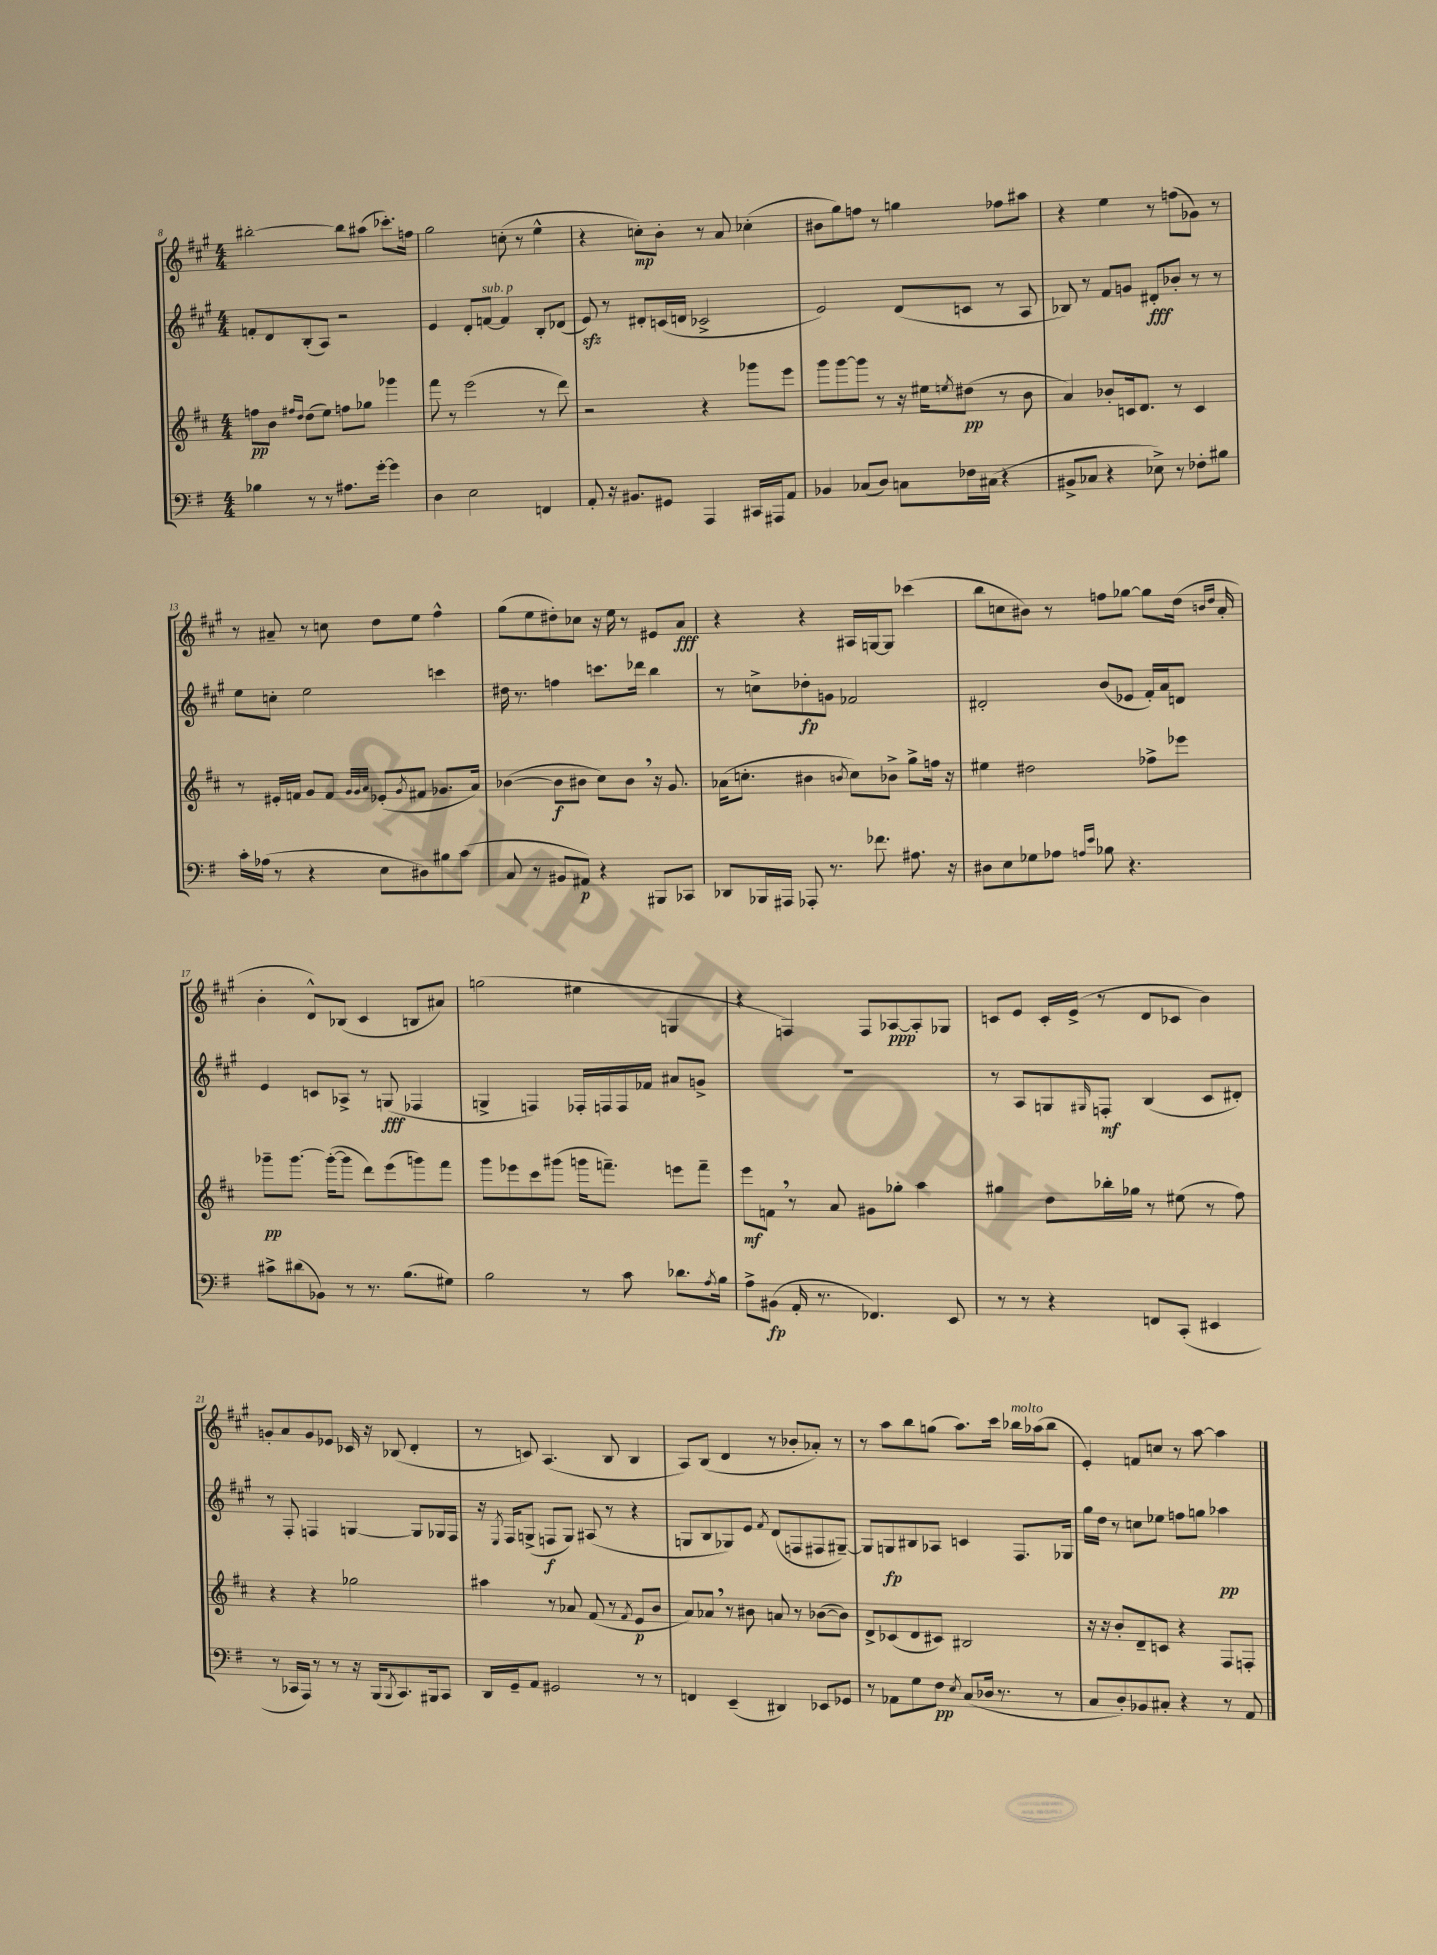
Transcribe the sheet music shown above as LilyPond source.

<<
\new StaffGroup <<
\new Staff = "s0" {
    \clef treble \key a \major \numericTimeSignature \time 4/4
    bis''2~-. bis''8 ais''8( ces'''8.-.) f''16 |
    gis''2 c''8-.( r8 e''4-^ |
    r4 c''8-.\mp) b'8-. r8 a'8 ces''4-.( |
    bis'8 gis''8) f''8 r8 g''4 fes''8 ais''8 |
    r4 e''4 r8 f''8( ges'8) r8 |
    r8 ais'8-- r8 c''8 d''8 e''8 fis''4-^ |
    gis''8( e''8 dis''8-.) ces''8 r16 e''16 r8 eis'8 a'8\fff |
    r4 r4 ais16 g16~ g8 ces'''4( |
    b''8 c''8 bis'8) r8 f''8 ges''8~ ges''8 d''16( \grace { b'16 d''16 } a'16-. |
    b'4-. d'8-^) bes8( cis'4 b8 ais'8) |
    g''2( eis''4 g4 |
    r4 f4) f8 aes8~\ppp aes8-. ges8 |
    c'8 e'8 c'16-. e'16->( r8 d'8 ces'8 b'4) |
    g'8-. a'8 g'8 ees'8 ces'16 r16 bes8( d'4-. |
    r8 c'8) a4.( b8 b4 |
    a8) b8( d'4 r8 bes'8-. aes'8-.) r8 |
    r8 a''8 b''8 g''8( a''8.) cis'''16 bes''16^\markup { \italic "molto" } aes''16( bes''8 |
    e'4-.) f'8 c''8 r8 a''8~ a''4 \bar "|." |
}
\new Staff = "s1" {
    \clef treble \key a \major \numericTimeSignature \time 4/4
    f'8-. d'8 b8-.( a8) r2 |
    e'4 d'8-. f'8~^\markup { \italic "sub. p" } f'4 b8-. des'8( |
    e'8\sfz) r8 dis'8-. c'16( d'16 ces'2-> |
    e'2) d'8( c'8 r8 a8 |
    bes8) r8 fis'8 g'8 dis'8-.\fff bes'8-. r8 r8 |
    e''8 c''8-. e''2 c'''4 |
    dis''16 r8. f''4 c'''8. des'''16 b''4 |
    r8 c''8-> des''8-.\fp g'8 fes'2 |
    dis'2-. b'8( ees'8 fis'16-.) a'16 d'8 |
    e'4 c'8 aes8-> r8 g8\fff( fes4 |
    g4-> f4) fes16-. f16 f16 fes'16 ais'8 g'8-> |
    R1 |
    r8 a8 g8 \grace { gis16 } f8-.\mf b4( cis'8 dis'8-.) |
    r8 fis8-. f4 g4~ g8 ges16 f16 |
    r16 \acciaccatura { e8 } fis16 g8->( f8\f g8) ais8( r8 r4 |
    g8 b8 ges8) e'8 \acciaccatura { fis'8 } d'8( f8 fis8 gis8~--) |
    gis8 g8\fp bis8 aes8 c'4 fis8. ges16 |
    gis''16 d''16 r8 c''8 ees''8 f''8 g''8 aes''4\pp \bar "|." |
}
\new Staff = "s2" {
    \clef treble \key d \major \numericTimeSignature \time 4/4
    f''8\pp b'8 \grace { fis''16 d''16 } d''8( e''8) f''8 ges''8 ges'''4 |
    fis'''8 r8 e'''2( r8 d'''8) |
    r2 r4 ges'''8 e'''8 |
    g'''8 g'''8~ g'''8 r8 r16 eis''16 \acciaccatura { e''8 } dis''8\pp( r8 b'8 |
    a'4) bes'8-. c'16 d'8. r8 c'4 |
    r8 eis'16-. f'16 g'8 f'8 \grace { g'32 g'32 a'32 } ees'8-.( \acciaccatura { g'8 } fis'8 ges'8. a'16) |
    bes'4~( bes'8\f bis'8 cis''8) bis'8 \breathe r16 g'8. |
    aes'16( c''8.-. bis'4 \acciaccatura { b'8 } c''8) bes'8-> g''8-> f''16 r16 |
    eis''4 dis''2 fes''8-> ees'''8 |
    ges'''8--\pp ges'''8.~ ges'''16~-.( ges'''8 d'''8) e'''8( g'''8) fis'''8 |
    g'''8 ees'''8 cis'''8 gis'''8( g'''16 f'''8.--) e'''8 f'''8-- |
    e'''8\mf f'8 \breathe r8 a'8 gis'8 ges''8-. a''4 |
    gis''4 d''8 bes''16-. ges''16 r8 eis''8( r8 fis''8) |
    r4 r4 ges''2 |
    ais''4 r8 aes'8 fis'8( r8 \acciaccatura { fis'8 } e'8\p b'8 |
    a'8) aes'8 \breathe r8 bis'8 a'8 r8 bes'8~( bes'8) |
    d'8-> ces'8( d'8 cis'8) bis2 |
    r16 r16 b'8-. d'8-- c'8 r4 fis8 f8-. \bar "|." |
}
\new Staff = "s3" {
    \clef bass \key g \major \numericTimeSignature \time 4/4
    bes4 r8 r8 ais8. g'16~-. g'4 |
    d4 e2 f,4 |
    a,8-. r16 bis,8. gis,8 a,,4 cis,16 ais,,16 a,8 |
    bes,4 ces8( d8) c8 fes16 cis16( r4 |
    bis,8-> ces8 r4 ees8->) r8 fes8-. bis8 |
    c'16-. aes16( r8 r4 e8 dis8) bis8 c'8( |
    c8 r8 bis,8 ais,8\p) r4 bis,,8 ces,8 |
    des,8 bes,,16 ais,,16 aes,,8-. r8. fes'8. ais8. r16 |
    dis8 e8 ges8 aes8 \grace { a16 e'16 } bes8 r4. |
    cis'8-> dis'8( bes,8) r8 r8. b8.( gis8) |
    b2 r8 c'8 des'8. \acciaccatura { a8 } b16 |
    a8-> bis,8\fp( a,16-. r8. fes,4.) e,8 |
    r8 r8 r4 f,8 c,8-.( eis,4 |
    r8 ces,16 a,,16) r8 r8 r16 b,,16( \acciaccatura { b,,8 } ces,8.) bis,,16 ces,8 |
    d,16 g,16-- a,8 gis,2 r8 r8 |
    f,4 e,4--( dis,4) ees,8 ges,8 |
    r8 aes,8 g8 fis8\pp \acciaccatura { e8 } c8( des16 r8. r8 |
    c8 d8-.) bes,8 cis8-. r4 r8 a,8 \bar "|." |
}
>>
>>
\layout { \context { \Score currentBarNumber = #8 } }
